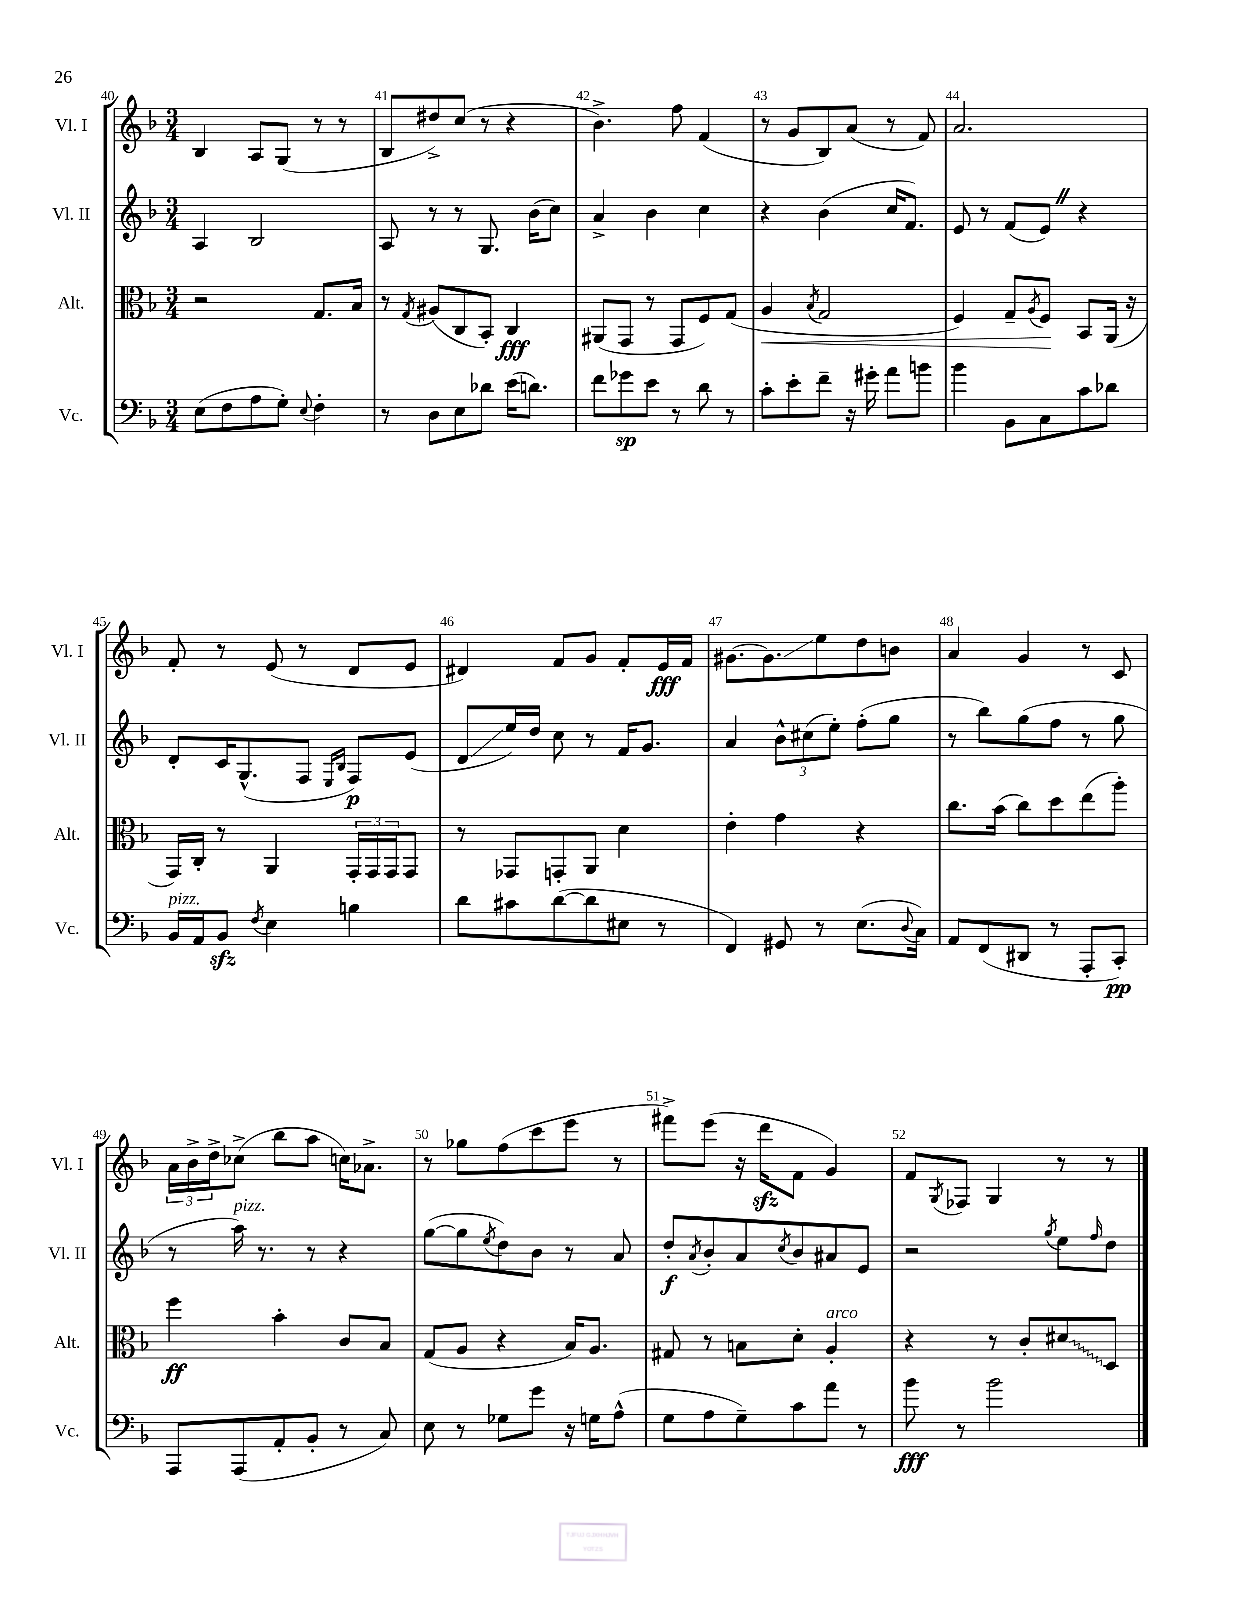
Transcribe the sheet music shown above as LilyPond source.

<<
\new StaffGroup <<
\new Staff = "s0" \with { instrumentName = "Vl. I" shortInstrumentName = "Vl. I" } {
    \clef treble \key f \major \numericTimeSignature \time 3/4
    bes4 a8 g8( r8 r8 |
    bes8 dis''8->) c''8( r8 r4 |
    bes'4.->) f''8 f'4( |
    r8 g'8 bes8) a'8( r8 f'8) |
    a'2. |
    f'8-. r8 e'8( r8 d'8 e'8 |
    dis'4) f'8 g'8 f'8-. e'16\fff f'16 |
    gis'8.~ gis'8.\glissando e''8 d''8 b'8 |
    a'4 g'4 r8 c'8 |
    \tuplet 3/2 { a'16 bes'16-> d''16-> } ces''8->( bes''8 a''8 c''16) aes'8.-> |
    r8 ges''8 f''8( c'''8 e'''8 r8 |
    fis'''8->) e'''8( r16 d'''16\sfz f'8 g'4) |
    f'8 \acciaccatura { g8 } fes8 g4 r8 r8 \bar "|." |
}
\new Staff = "s1" \with { instrumentName = "Vl. II" shortInstrumentName = "Vl. II" } {
    \clef treble \key f \major \numericTimeSignature \time 3/4
    a4 bes2 |
    a8 r8 r8 g8. bes'16( c''8) |
    a'4-> bes'4 c''4 |
    r4 bes'4( c''16 f'8.) |
    e'8 r8 f'8( e'8) \once \override BreathingSign.text = \markup { \musicglyph "scripts.caesura.straight" } \breathe r4 |
    d'8-. c'16 g8.-^( f8 \grace { e16 bes16 } f8\p) e'8( |
    d'8\glissando e''16) d''16 c''8 r8 f'16 g'8. |
    a'4 \tuplet 3/2 { bes'8-^ cis''8( e''8-.) } f''8-.( g''8 |
    r8 bes''8) g''8( f''8 r8 g''8 |
    r8 a''16^\markup { \italic "pizz." }) r8. r8 r4 |
    g''8~( g''8 \acciaccatura { e''8 } d''8) bes'8 r8 a'8 |
    d''8-.\f \acciaccatura { a'8 } bes'8-. a'8 \acciaccatura { c''8 } bes'8 ais'8 e'8 |
    r2 \acciaccatura { g''8 } e''8 \grace { f''16 } d''8 \bar "|." |
}
\new Staff = "s2" \with { instrumentName = "Alt." shortInstrumentName = "Alt." } {
    \clef alto \key f \major \numericTimeSignature \time 3/4
    r2 g8. bes16 |
    r8 \acciaccatura { g8 } ais8( c8 bes,8-.) c4\fff |
    ais,8( g,8 r8 g,8 f8) g8( |
    a4\< \acciaccatura { bes8 } g2 |
    f4) g8-- \acciaccatura { a8 } f8\! bes,8 a,16( r16 |
    g,16) c16-. r8 a,4 \tuplet 3/2 { g,16-. g,16 g,16 } g,8 |
    r8 ges,8 g,8-. a,8 d'4 |
    e'4-. g'4 r4 |
    c''8. bes'16( c''8) d''8 e''8( a''8-.) |
    f''4\ff bes'4-. c'8 bes8 |
    g8( a8 r4 bes16) a8. |
    gis8 r8 b8 d'8-. a4-.^\markup { \italic "arco" } |
    r4 r8 c'8-. \once \override Glissando.style = #'zigzag dis'8\glissando d8 \bar "|." |
}
\new Staff = "s3" \with { instrumentName = "Vc." shortInstrumentName = "Vc." } {
    \clef bass \key f \major \numericTimeSignature \time 3/4
    e8( f8 a8 g8-.) \appoggiatura { e8 } f4-. |
    r8 d8 e8 des'8 e'16( d'8.) |
    f'8 ges'8\sp e'8 r8 d'8 r8 |
    c'8-. e'8-. f'8-- r16 gis'16-. a'8 b'8 |
    bes'4 bes,8 c8 c'8 des'8 |
    bes,16^\markup { \italic "pizz." } a,16 bes,8\sfz \acciaccatura { f8 } e4 b4 |
    d'8 cis'8 d'8~( d'8 eis8 r8 |
    f,4) gis,8 r8 e8.( \appoggiatura { d8 } c16) |
    a,8 f,8( dis,8 r8 a,,8-. c,8-.\pp) |
    a,,8 a,,8( a,8-. bes,8-. r8 c8) |
    e8 r8 ges8 g'8 r16 g16 a8-^( |
    g8 a8 g8--) c'8 a'8 r8 |
    bes'8\fff r8 bes'2 \bar "|." |
}
>>
>>
\layout { \context { \Score currentBarNumber = #40 \override BarNumber.break-visibility = ##(#f #t #t) barNumberVisibility = #all-bar-numbers-visible } }
